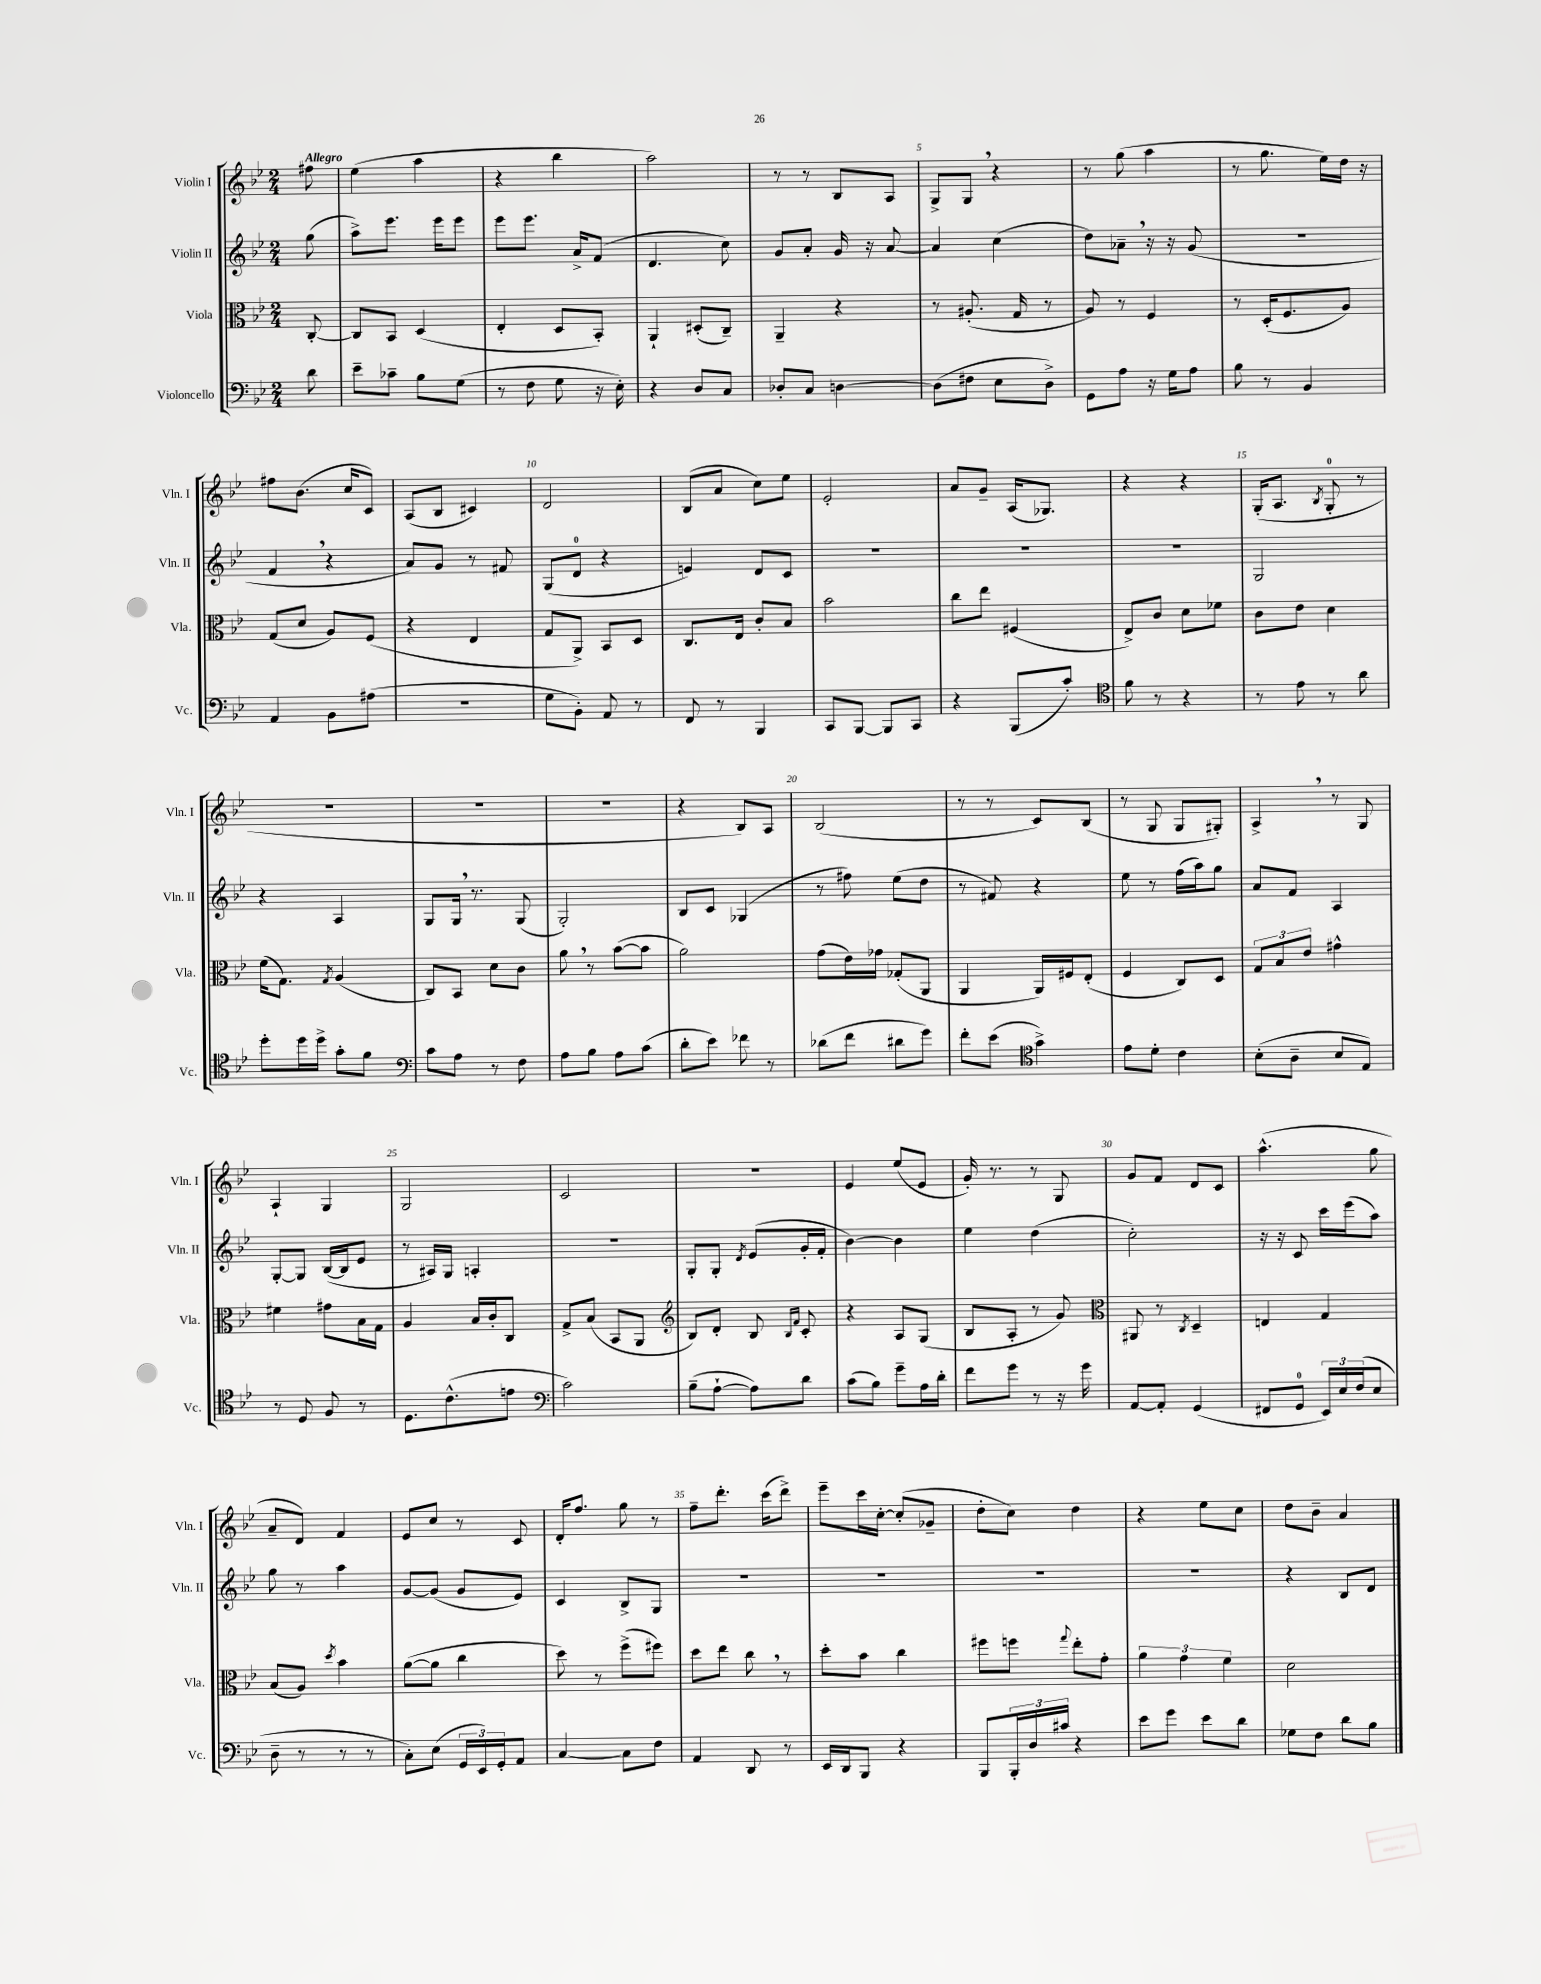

**kern	**kern	**kern	**kern
*part4	*part3	*part2	*part1
*staff4	*staff3	*staff2	*staff1
*I"Violoncello	*I"Viola	*I"Violin II	*I"Violin I
*I'Vc.	*I'Vla.	*I'Vln. II	*I'Vln. I
*clefF4	*clefC3	*clefG2	*clefG2
*k[b-e-]	*k[b-e-]	*k[b-e-]	*k[b-e-]
*M2/4	*M2/4	*M2/4	*M2/4
=	=	=	=
!	!	!	!LO:TX:a:B:t=Allegro
8d\	[8C'/	(8gg\	8ff#X\
=1	=1	=1	=1
8e-~\L	8C/L]	8aa^\L)	(4ee-\
8c-X~\J	8BB-/J	8.eee-\J	.
8B-\L	(4D/	.	4aa\
.	.	16eee-\KL	.
(8G\J	.	8eee-\J	.
=2	=2	=2	=2
8r	4E-'/	8eee-\L	4r
8F\	.	8.eee-\J	.
8G\	8D/L	.	4bb-\
.	.	16a^/KL	.
16r	8BB-'/J)	(8f/J	.
16E-'\)	.	.	.
=3	=3	=3	=3
4r	4AA`/	4.d/	2aa\)
8D/L	(8D#X'/L	.	.
8C/J	8C~/J)	8cc\)	.
=4	=4	=4	=4
8D-X'/L	4AA~/	8g/L	8r
8C/J	.	8a'/J	8r
[4Dn\	4r	16g/	8B-/L
.	.	16r	.
.	.	[8a/	8A/J
=5	=5	=5	=5
(8D\L]	8r	4a/]	8G^/L
8F#X\J	(8.A#X'/	.	8G,/J
8E-\L	.	(4cc\	4r
.	16G/	.	.
8D^\J)	8r	.	.
=6	=6	=6	=6
8GG\L	8A/)	8dd\L)	8r
8A\J	8r	8a-X~,\J	(8gg\
16r	4F/	16r	4aa\
16G\KL	.	16r	.
8A\J	.	(8g/	.
=7	=7	=7	=7
8B-\	8r	2r	8r
8r	(16D'/KL	.	8.gg\
.	8.F/	.	.
4BB-/	.	.	.
.	.	.	16ee-\LL)
.	8A/J)	.	16dd\JJ
.	.	.	16r
!!LO:LB:g=z
=8	=8	=8	=8
4AA/	(8G/L	4f,/	8ff#X\L
.	8d/J	.	(8.b-\J
8BB-\L	8A/L)	4r	.
.	.	.	16cc/KL
(8A#X\J	(8F/J	.	8c/J)
=9	=9	=9	=9
2r	4r	8a/L)	(8A/L
.	.	8g/J	8B-/J
.	4E-/	8r	4c#X/)
.	.	8f#X/	.
=10	=10	=10	=10
8G\L	8G/L	(8G/L	2d/
8BB-'\J)	8AA^/J)	8d/J	.
8AA/	8BB-/L	4r	.
8r	8D/J	.	.
=11	=11	=11	=11
8FF/	8.C/L	4en/)	(8B-/L
8r	.	.	8a/J
.	16E-/Jk	.	.
4BBB-/	8c'/L	8d/L	8cc\L)
.	8B-/J	8c/J	8ee-\J
=12	=12	=12	=12
8CC/L	2b-\	2r	2e-'/
[8BBB-/J	.	.	.
8BBB-/L]	.	.	.
8CC/J	.	.	.
=13	=13	=13	=13
4r	8cc\L	2r	8a/L
.	8ee-\J	.	8g~/J
(8BBB-/L	(4F#X/	.	(16A/KL
.	.	.	8.G-X/J)
8c'/J)	.	.	.
=14	=14	=14	=14
*clefC4	*	*	*
8f\	8E-^/L)	2r	4r
8r	8c/J	.	.
4r	8d\L	.	4r
.	8f-X\J	.	.
=15	=15	=15	=15
8r	8c\L	2G/	(16G'/KL
.	.	.	8.A/J
8e-\	8e-\J	.	.
.	.	.	8qB-/
8r	4d\	.	8G'/
8a\	.	.	8r
!!LO:LB:g=z
=16	=16	=16	=16
8dd'\L	(16f\KL	4r	2r
.	8.G\J)	.	.
16dd\L	.	.	.
16dd^\JJ	.	.	.
.	8qG/	.	.
8g'\L	(4A/	4A/	.
8f\J	.	.	.
=17	=17	=17	=17
*clefF4	*	*	*
8c\L	8C/L)	8G/L	2r
8A\J	8BB-/J	16G,/Jk	.
.	.	8.r	.
8r	8d\L	.	.
8F\	8c\J	(8G/	.
=18	=18	=18	=18
8A\L	8a,\	2G'/)	2r
8B-\J	8r	.	.
8A\L	([8b-\L	.	.
(8c\J	8b-\J]	.	.
=19	=19	=19	=19
8d'\L	2a\)	8B-/L	4r
8e-\J)	.	8c/J	.
8f-X\	.	(4G-X/	8B-/L)
8r	.	.	8A/J
=20	=20	=20	=20
(8d-X\L	(8g\L	8r	(2B-/
8f\J	16e-\L)	8ff#X\)	.
.	16g-X\JJ	.	.
8d#X\L	(8G-X'/L	(8ee-\L	.
8g\J)	8AA/J	8dd\J	.
=21	=21	=21	=21
8f'\L	4AA/	8r	8r
(8e-\J	.	8f#X/)	8r
*clefC4	*	*	*
4g^\)	16AA/LL)	4r	8c/L)
.	16F#X/J	.	.
.	(8E-'/J	.	(8B-/J
=22	=22	=22	=22
8e-\L	4F/	8ee-\	8r
8d'\J	.	8r	8G/
4c\	8C/L)	(16ff\LL	8G/L
.	.	16aa\J)	.
.	8D/J	8gg\J	8G#X'/J)
=23	=23	=23	=23
(8B-'\L	12G/L	8a/L	4A^,/
.	12B-/	.	.
8A~\J	.	8f/J	.
.	12e-/J	.	.
8B-/L	4g#X^^\	4A/	8r
8E-/J)	.	.	8G/
!!LO:LB:g=z
=24	=24	=24	=24
8r	4f#X\	[8G'/L	4A`/
8D/	.	8G/J]	.
8F/	8g#X\L	([16B-/LL	4G/
.	.	16B-/J]	.
8r	16B-\L	8e-/J	.
.	16G\JJ	.	.
=25	=25	=25	=25
8.D\L	4A/	8r	2G/
.	.	16A#X/LL)	.
(8.c^^\	.	16G/JJ	.
.	16B-/LL	4An'/	.
.	16c'/J	.	.
8en\J	8C/J	.	.
=26	=26	=26	=26
*clefF4	*	*	*
2c\)	8G^/L	2r	2c/
.	(8B-/J	.	.
.	8BB-/L	.	.
.	8AA/J	.	.
=27	=27	=27	=27
*	*clefG2	*	*
(8B-~\L	8B-/L)	8G'/L	2r
[8A`\J	8d'/J	8G'/J	.
.	.	8qd/	.
8A\L])	8B-/	(8e-/L	.
.	16qqB-/LL	.	.
.	16qqf/JJ	.	.
8d\J	8c'/	16g'/L	.
.	.	16f'/JJ	.
=28	=28	=28	=28
(8c\L	4r	[4b-\)	4e-/
8B-\J)	.	.	.
8g~\L	8A/L	4b-\]	(8ee-/L
16A\L	(8G/J	.	8e-/J
16d'\JJ	.	.	.
=29	=29	=29	=29
8f\L	8B-/L	4ee-\	16g'/)
.	.	.	8.r
8g\J	8A'/J	.	.
8r	8r	(4dd\	8r
16r	8g/)	.	8G/
16g\	.	.	.
=30	=30	=30	=30
*	*clefC3	*	*
[8AA/L	8AA#X/	2cc'\)	8g/L
8AA'/J]	8r	.	8f/J
.	8qC/	.	.
(4GG/	4D~/	.	8d/L
.	.	.	8c/J
=31	=31	=31	=31
8FF#X/L	4En/	16r	(4.aa^^\
.	.	16r	.
8GG/J	.	8c/	.
24EE-/LL)	4G/	16ccc\LL	.
24E-/	.	.	.
.	.	(16eee-\J	.
(24F/J	.	.	.
8E-/J	.	8aa\J)	8gg\
!!LO:LB:g=z
=32	=32	=32	=32
8D~\	(8B-/L	8gg\	8a~/L
8r	8A/J)	8r	8d/J)
.	8qdd/	.	.
8r	4b-\	4aa\	4f/
8r	.	.	.
=33	=33	=33	=33
8C'\L)	([8a\L	[8g/L	8e-/L
(8E-\J	8a\J]	(8g/J]	8cc/J
24GG/LL	4cc\	8g/L	8r
24EE-/)	.	.	.
24GG'/J	.	.	.
8AA/J	.	8e-/J)	8c/
=34	=34	=34	=34
[4C/	8dd\)	4c/	16d'/KL
.	.	.	8.ff/J
.	8r	.	.
8C\L]	(8ff^\L	8B-^/L	8gg\
8F\J	8ff#X\J)	8G/J	8r
=35	=35	=35	=35
4AA/	8dd\L	2r	8ff~\L
.	8ee-\J	.	8.ddd'\J
8DD/	8cc,\	.	.
.	.	.	(16ccc\KL
8r	8r	.	8ddd^\J)
=36	=36	=36	=36
16EE-/LL	8dd'\L	2r	8eee-~\L
16DD/J	.	.	.
8BBB-/J	8b-\J	.	16ccc\L
.	.	.	[16cc'\JJ
4r	4cc\	.	(8cc'/L]
.	.	.	8g-X~/J
=37	=37	=37	=37
8BBB-/L	8ff#X\L	2r	8dd'\L
24BBB-'/L	8ffn\J	.	8cc\J)
24D/	.	.	.
24c#X/JJ	.	.	.
.	8qqgg/	.	.
4r	8ee-'\L	.	4dd\
.	8g'\J	.	.
=38	=38	=38	=38
8e-\L	6a\	2r	4r
8g\J	.	.	.
.	6g\	.	.
8e-\L	.	.	8ee-\L
.	6f\	.	.
8d\J	.	.	8cc\J
=39	=39	=39	=39
8G-X\L	2d\	4r	8dd\L
8F\J	.	.	8b-~\J
8d\L	.	8B-/L	4a/
8B-\J	.	8d/J	.
==	==	==	==
*-	*-	*-	*-
